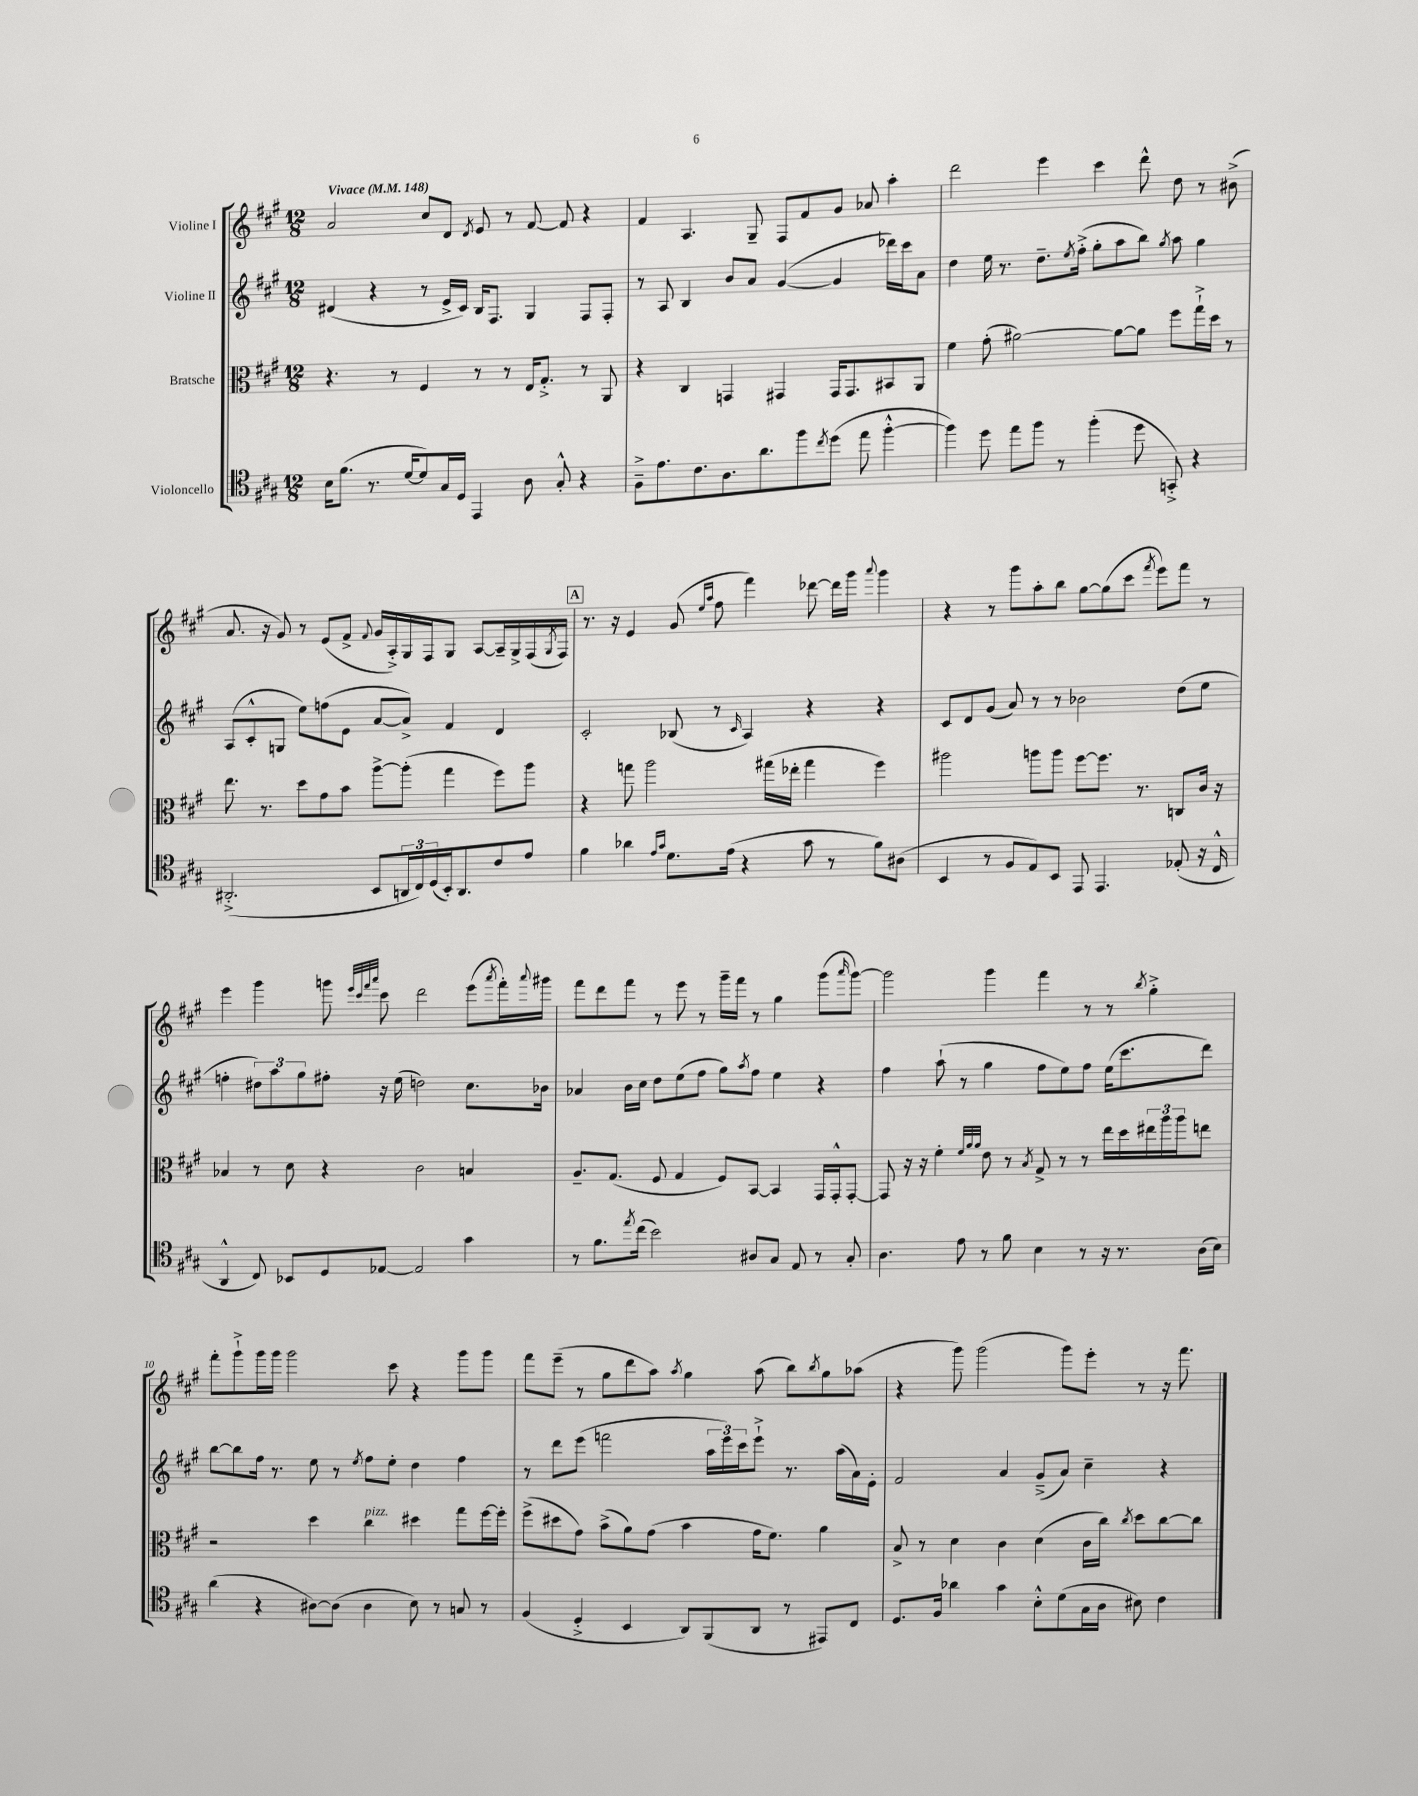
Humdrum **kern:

**kern	**kern	**kern	**kern
*staff4	*staff3	*staff2	*staff1
*clefC4	*clefC3	*clefG2	*clefG2
*k[f#c#g#]	*k[f#c#g#]	*k[f#c#g#]	*k[f#c#g#]
*M12/8	*M12/8	*M12/8	*M12/8
*MM148	*MM148	*MM148	*MM148
16B	4.r	(4d#	2a
(8.f#	.	.	.
8.r	.	4r	.
.	8r	.	.
[16d	.	.	.
8d])	4F#	8r	8cc#
16G#	.	16e^	8d
16D	.	16c#)	.
.	.	.	8qd
4EE	8r	16B	8e
.	.	8.F#	.
.	8r	.	8r
8A	16E	4G#	[8f#
.	8.G#'^	.	.
8G#'^^	.	.	8f#]
4r	8r	8F#	4r
.	8AA	8F#'	.
=	=	=	=
8F#~^	4r	8r	4f#
8.e	.	8A	.
.	4C#	4B	4.A
8.c#	.	.	.
8.A	4GG	8b	.
.	.	8a	8G#~
8.a	.	.	.
.	4GG#	([4g#	8F#
8ff#	.	.	8f#
8qcc#	.	.	.
(8dd	16GG#	4g#]	8g#
.	8.GG#	.	.
8ee	.	.	8a-
[4ff#'^^	8BB#	16ddd-)	4aa'
.	.	16ccc#	.
.	8AA	8a	.
=	=	=	=
4ff#])	4f#	4dd	2ddd
8dd	(8g#'	16ee	.
.	.	8.r	.
8ee	[2a#)	.	.
8ff#	.	8.dd~	4eee
8r	.	.	.
.	.	8qee	.
.	.	(16ff#'^	.
(4ff#'	.	8gg#'	4ccc#
.	8a#_	8aa	.
8dd	8a#]	8bb)	8ddd^^
.	.	8qgg#	.
8GG'^)	8ff#	8aa	8dd
4r	16gg#`^	4gg#	8r
.	16dd	.	.
.	8r	.	(8b#^
=	=	=	=
(2.AA#'^	8.ee	(8A	8.a
.	.	8c#'^^	.
.	8.r	.	16r
.	.	8G	8g#)
.	8dd	8ee)	8r
.	8g#	(8ff	(8e
.	8b	8e	8f#^
.	.	.	8qqf#
8BB	[8aa^	[8a	16g#
.	.	.	16A'^)
24AA	(8aa']	8a^])	16G#
24C#)	.	.	.
.	.	.	16F#
(24D	.	.	.
16BB')	4gg#	4f#	8G#
8.AA	.	.	.
.	.	.	[8A
8c#	8ff#)	4d	16A~]
.	.	.	16G#^
8e	8aa	.	(16F#
.	.	.	8qG#
.	.	.	16F#)
=	=	=	=
4f#	4r	2c#'	8.r
.	.	.	16r
4a-	8gg	.	4e
.	2aa	.	.
16qqe	.	.	.
16qqg#	.	.	.
8.d	.	(8B-	(8g#
.	.	.	16qqee
.	.	.	16qqaa
.	.	8r	8ff#
(16e	.	.	.
.	.	16qqc#	.
4r	.	4A)	4fff#)
.	(16gg#	.	.
.	16ee-'	.	.
8g#	4gg#	4r	[8ddd-
8r	.	.	16ddd-]
.	.	.	16ggg#
.	.	.	8qqaaa
8f#)	4ff#)	4r	4ggg#
(8A#	.	.	.
=	=	=	=
4BB	2aa#	8c#	4r
.	.	8d	.
8r	.	(8g#	8r
8F#	.	8a)	8ggg#
8E)	8aa	8r	8aa'
8BB	8aa	8r	8bb
8EE	[8ff#	2b-	[8gg#
4.EE	8.ff#]	.	(8gg#]
.	.	.	8ccc#
.	8.r	.	.
.	.	.	8qfff#
.	.	.	8eee)
(8E-'	8C	(8dd	8fff#
16r	16c#	8ee	8r
16C#^^	16r	.	.
=	=	=	=
4AA^^	4B-	4ff'	4eee
8C#)	8r	12dd#)	4ggg#
.	.	12aa	.
8BB-	8d	.	.
.	.	12gg#	.
8D	4r	8ff#'	8ggg
.	.	.	32qqeee
.	.	.	32qqccc#
.	.	.	32qqfff#
.	.	.	32qqaaa
[8E-	.	16r	8ccc#
.	.	(16ee	.
2E-]	2c#	2dd)	2ddd
4g#	4B	8.cc#	(8eee
.	.	.	8qaaa
.	.	.	16fff#')
.	.	.	8qqaaa
.	.	16b-	16ggg#
=	=	=	=
8r	8.A~	4a-	8fff#
8.f#	.	.	8ddd
.	(8.G#	.	.
.	.	16b	8fff#
8qee	.	.	.
(16cc#	.	16cc#	.
2b)	8F#	8dd	8r
.	4G#	(8ee	8eee
.	.	8ff#	8r
.	8F#)	8gg#)	16ggg#~
.	.	.	16fff#
.	.	8qaa	.
8A#	[8BB	8ff#	8r
8G#	4BB]	4ee	4gg#
8E	.	.	.
8r	16GG#	4r	(8ggg#
.	16GG#'^^	.	.
.	.	.	16qqaaa
8G#'	[8GG#'	.	[8ggg#)
=	=	=	=
4.A	8GG#]	4ff#	2ggg#]
.	16r	.	.
.	16r	.	.
.	4f#'	(8aa`	.
8e	.	8r	.
.	32qqf#	.	.
.	32qqa	.	.
.	32qqa	.	.
8r	8e	4gg#	4ggg#
8f#	8r	.	.
.	8qB	.	.
4B	8G#^	8ff#	4fff#
.	8r	8ee)	.
8r	8r	8ff#	8r
16r	16ee	(16ee	8r
8.r	16dd	8.ccc#	.
.	.	.	8qbb
.	24ee#	.	4gg#'^
.	24aa	.	.
.	24aa	.	.
(16A	8ee	8ddd)	.
16B)	.	.	.
=	=	=	=
(4a	2r	[8bb	8fff#'
.	.	8bb]	8ggg#`^
4r	.	16ff#	16ggg#
.	.	8.r	16ggg#
.	.	.	2ggg#
[8A#)	4dd	8ee	.
(8A#]	.	8r	.
.	.	8qee	.
4A#	4cc#	8ff#	.
.	.	8ee'	8ccc#
8B)	4dd#	4dd	4r
8r	.	.	.
8G	8gg#	4ff#	8ggg#
8r	[16ff#	.	8ggg#
.	16ff#']	.	.
=	=	=	=
(4F#	(8ff#^	8r	8fff#
.	8dd#	8ddd	(8eee~
4D'^	8g#)	(8eee	8r
.	(8b^	2fff	8gg#
4BB	8a)	.	8ddd
.	(8g#	.	8aa)
.	.	.	8qaa
8AA)	4b	.	4gg#
(8FF#	.	24aa	.
.	.	24eee)	.
.	.	24ccc#	.
8AA	16g#	8eee`^	(8aa
.	8.f#)	.	.
8r	.	8.r	8bb)
.	.	.	8qbb
8EE#)	4a	.	8gg#
.	.	(16aa	.
8C#	.	16a)	(8aa-
.	.	16e'	.
=	=	=	=
8.D	8B^	2f#	4r
.	8r	.	.
16F#	.	.	.
4a-	4d	.	8ggg#)
.	.	.	(2ggg#
4g#	4c#	4a	.
8B'^^	(4d	(8g#~^	.
(8d	.	8a)	8ggg#)
16G#	16c#	4cc#~	8eee'
16A	16cc#)	.	.
.	8qcc#	.	.
8B#)	8dd	.	8r
4c#	[8cc#	4r	16r
.	.	.	8.fff#
.	8cc#]	.	.
==	==	==	==
*-	*-	*-	*-
